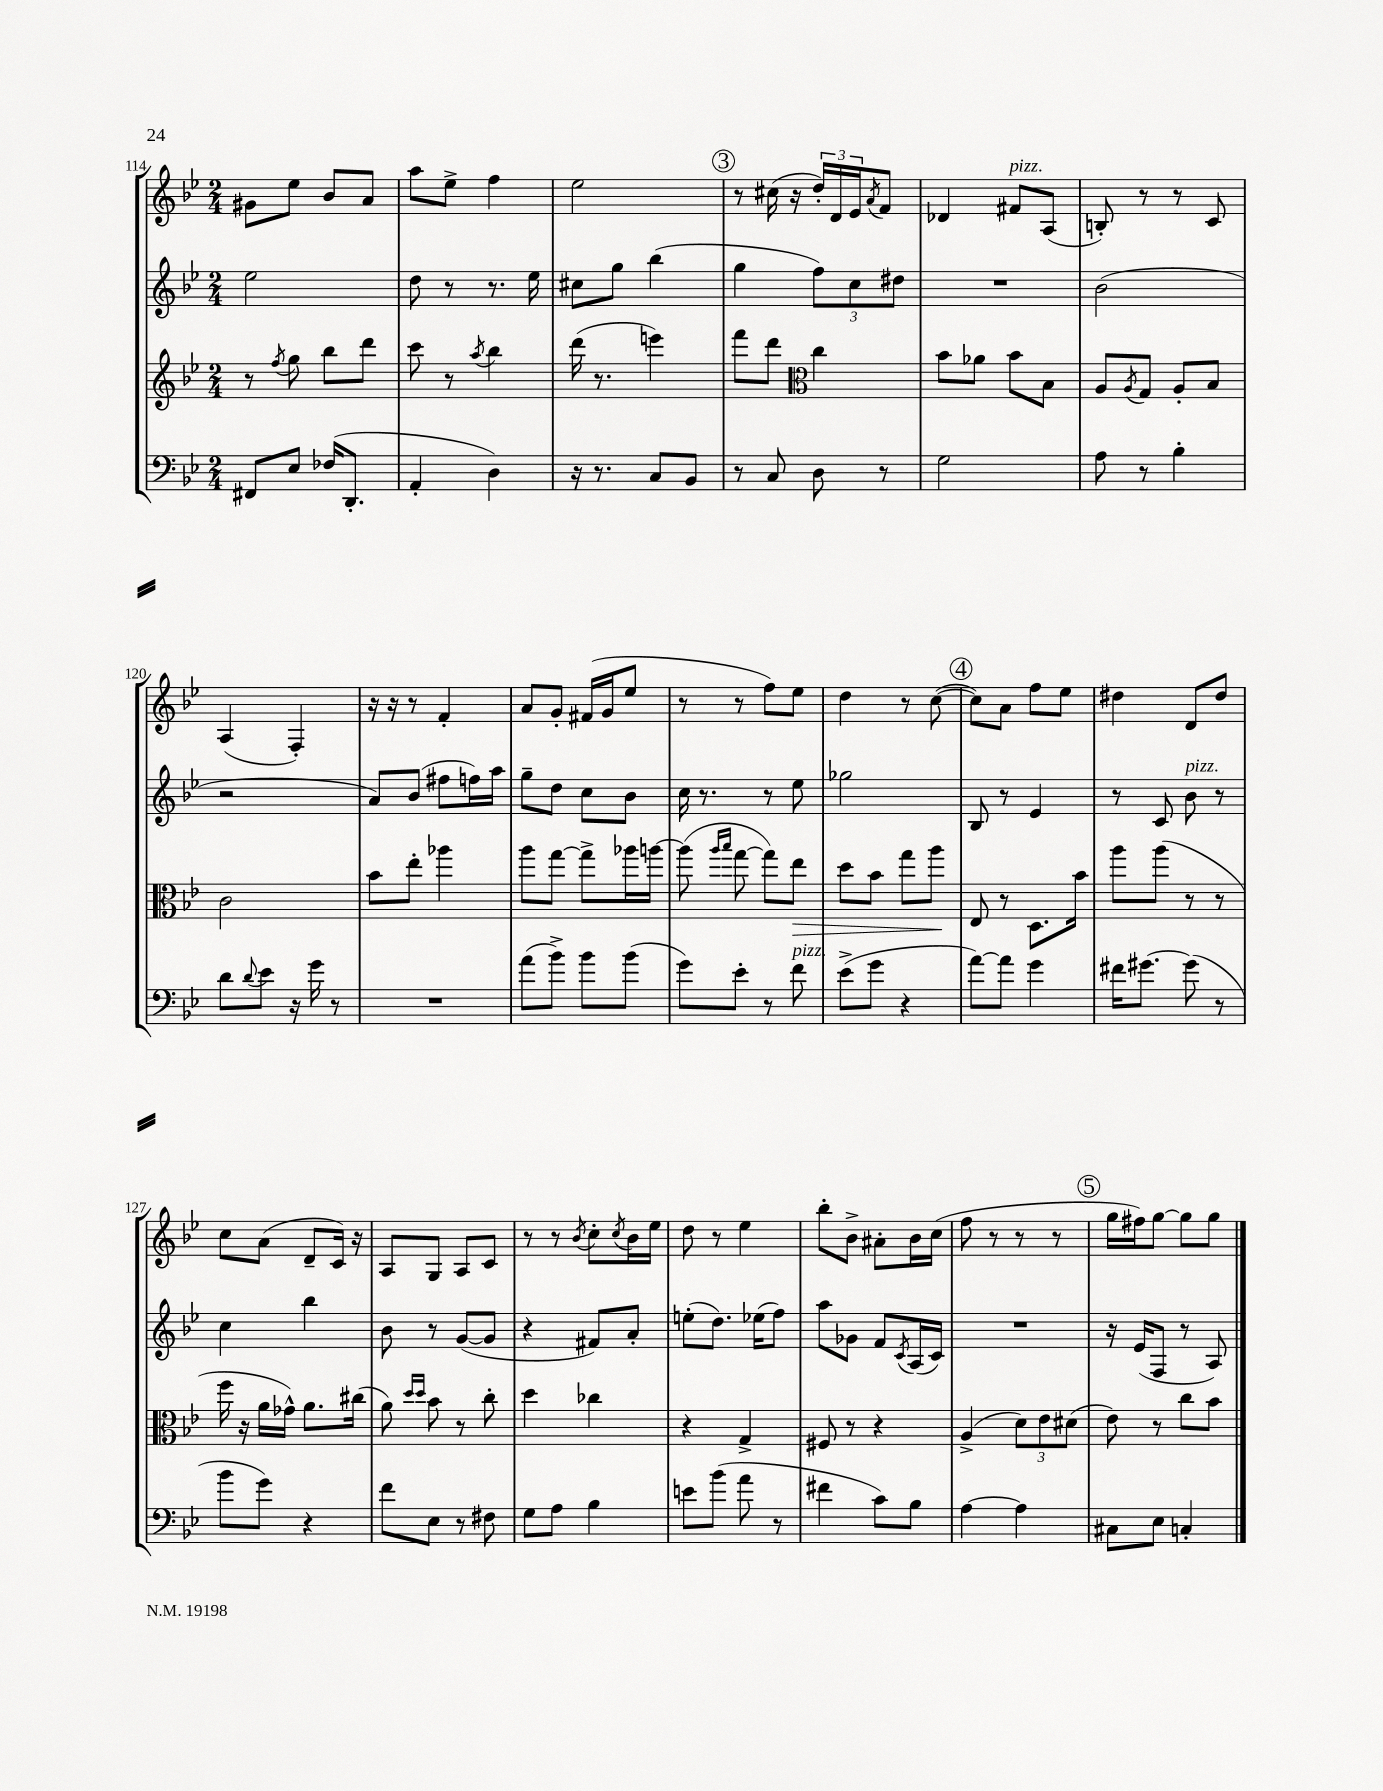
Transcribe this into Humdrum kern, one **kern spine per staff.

**kern	**kern	**kern	**kern
*staff4	*staff3	*staff2	*staff1
*clefF4	*clefG2	*clefG2	*clefG2
*k[b-e-]	*k[b-e-]	*k[b-e-]	*k[b-e-]
*M2/4	*M2/4	*M2/4	*M2/4
8FF#	8r	2ee-	8g#
.	8qff	.	.
8E-	8gg	.	8ee-
(16F-	8bb-	.	8b-
8.DD'	.	.	.
.	8ddd	.	8a
=	=	=	=
4AA'	8ccc	8dd	8aa
.	8r	8r	8ee-^
.	8qaa	.	.
4D)	4bb-	8.r	4ff
.	.	16ee-	.
=	=	=	=
16r	(16ddd	8cc#	2ee-
8.r	8.r	.	.
.	.	8gg	.
8C	4eee)	(4bb-	.
8BB-	.	.	.
=	=	=	=
8r	8fff	4gg	8r
8C	8ddd	.	(16cc#
.	.	.	16r
*	*clefC3	*	*
8D	4cc	12ff)	24dd')
.	.	.	24d
.	.	12cc	24e-
.	.	.	8qa
8r	.	.	8f
.	.	12dd#	.
=	=	=	=
2G	8b-	2r	4d-
.	8a-	.	.
.	8b-	.	8f#
.	8B-	.	(8A
=	=	=	=
8A	8A	(2b-	8B')
.	8qA	.	.
8r	8G	.	8r
4B-'	8A'	.	8r
.	8B-	.	8c
=	=	=	=
8d	2c	2r	(4A
8qqd	.	.	.
8e-	.	.	.
16r	.	.	4F')
16g	.	.	.
8r	.	.	.
=	=	=	=
2r	8b-	8a)	16r
.	.	.	16r
.	8ee-'	(8b-	8r
.	4aa-	8ff#	4f'
.	.	16ff)	.
.	.	16aa	.
=	=	=	=
(8a	8aa	8gg~	8a
8b-^)	[8gg	8dd	8g'
8b-	8gg^]	8cc	(16f#
.	.	.	16g
(8b-	16aa-	8b-	8ee-
.	[16aa	.	.
=	=	=	=
8g)	(8aa]	16cc	8r
.	.	8.r	.
.	16qqaa	.	.
.	16qqbb-	.	.
8e-'	[8gg	.	8r
8r	8gg])	8r	8ff)
8f	8ee-	8ee-	8ee-
=	=	=	=
(8e-^	8dd	2gg-	4dd
8g	8b-	.	.
4r	8gg	.	8r
.	8aa	.	([8cc
=	=	=	=
[8a)	8E-	8B-	8cc])
8a]	8r	8r	8a
4g	8.D	4e-	8ff
.	.	.	8ee-
.	16b-	.	.
=	=	=	=
16f#	8aa	8r	4dd#
[8.g#	.	.	.
.	(8aa	8c	.
(8g#]	8r	8b-	8d
8r	8r	8r	8dd#
=	=	=	=
8b-	16ff	4cc	8cc
.	16r	.	.
8g)	16a	.	(8a
.	16g-^^)	.	.
4r	8.a	4bb-	8d~
.	.	.	16c)
.	(16cc#	.	16r
=	=	=	=
8f	8a)	8b-	8A
.	16qqdd	.	.
.	16qqdd	.	.
8E-	8b-	8r	8G
8r	8r	([8g	8A
8F#	8cc'	8g]	8c
=	=	=	=
8G	4dd	4r	8r
8A	.	.	8r
.	.	.	8qb-
4B-	4cc-	8f#)	8cc'
.	.	.	8qcc
.	.	8a'	16b-
.	.	.	16ee-
=	=	=	=
8e	4r	(8ee'	8dd
(8b-	.	8.dd)	8r
8a	4G^	.	4ee-
.	.	(16ee-	.
8r	.	8ff)	.
=	=	=	=
4f#	8F#	8aa	8bb-'
.	8r	8g-	8b-^
8c)	4r	8f	8a#'
.	.	8qc	.
8B-	.	(16A	16b-
.	.	16c)	(16cc
=	=	=	=
[4A	(4A^	2r	8ff
.	.	.	8r
4A]	12d)	.	8r
.	12e-	.	.
.	.	.	8r
.	(12d#	.	.
=	=	=	=
8C#	8e-)	16r	16gg
.	.	(16e-	16ff#)
8E-	8r	8F	[8gg
4C'	8cc	8r	8gg]
.	8b-	8A)	8gg
==	==	==	==
*-	*-	*-	*-
